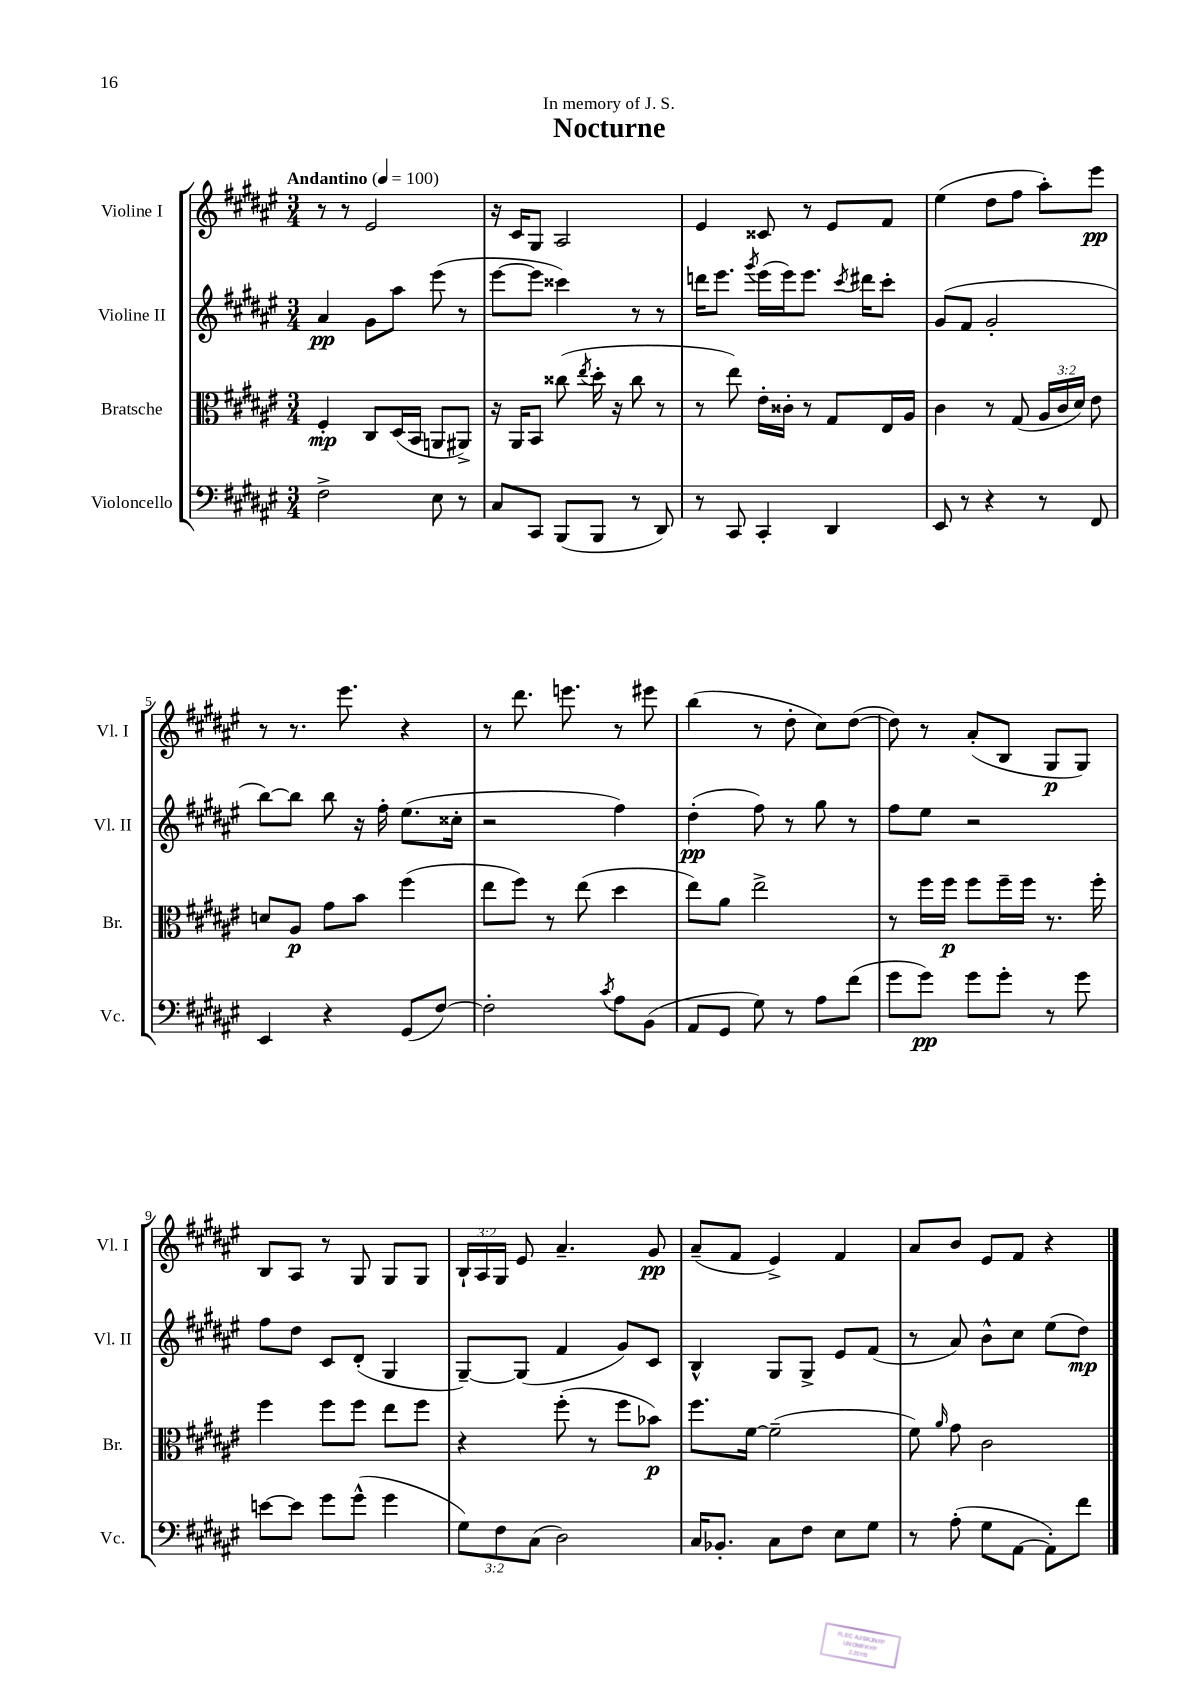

**kern	**kern	**kern	**kern
*staff4	*staff3	*staff2	*staff1
*clefF4	*clefC3	*clefG2	*clefG2
*k[f#c#g#d#a#e#]	*k[f#c#g#d#a#e#]	*k[f#c#g#d#a#e#]	*k[f#c#g#d#a#e#]
*M3/4	*M3/4	*M3/4	*M3/4
*MM100	*MM100	*MM100	*MM100
2F#^	4F#'	4a#	8r
.	.	.	8r
.	8C#	8g#	2e#
.	(16D#	8aa#	.
.	16BB	.	.
8E#	8AA	(8eee#	.
8r	8AA#^)	8r	.
=	=	=	=
8C#	16r	[8eee#	16r
.	16AA#	.	16c#
8CC#	8BB	8eee#]	8G#
(8BBB	(8cc##	4ccc##)	2A#
.	8qee#	.	.
8BBB	16dd#'	.	.
.	16r	.	.
8r	8cc##	8r	.
8DD#)	8r	8r	.
=	=	=	=
8r	8r	16ddd	4e#
.	.	8.eee#	.
8CC#	8ee#)	.	.
.	.	8qggg#	.
4CC#'	16e#'	(16eee#	8c##
.	16c##'	16eee#)	.
.	8r	8.eee#	8r
4DD#	8G#	.	8e#
.	.	8qccc#	.
.	.	16ddd#	.
.	16E#	8ccc#'	8f#
.	16A#	.	.
=	=	=	=
8EE#	4c#	(8g#	(4ee#
8r	.	8f#	.
4r	8r	2g#'	8dd#
.	(8G#	.	8ff#
8r	24A#	.	8aa#')
.	24c#	.	.
.	24d#)	.	.
8FF#	8e#	.	8eee#
=	=	=	=
4EE#	8d	[8bb)	8r
.	8A#	8bb]	8.r
4r	8g#	8bb	.
.	.	.	8.eee#
.	8b	16r	.
.	.	16ff#'	.
(8GG#	(4ff#	(8.ee#	4r
[8F#)	.	.	.
.	.	16cc##'	.
=	=	=	=
2F#']	8ee#	2r	8r
.	8ff#)	.	8.ddd#
.	8r	.	.
.	.	.	8.eee
.	(8ee#	.	.
8qc#	.	.	.
8A#	4dd#	4ff#)	8r
(8BB	.	.	8eee#
=	=	=	=
8AA#	8ee#)	(4dd#'	(4bb
8GG#	8a#	.	.
8G#)	2ee#^	8ff#)	8r
8r	.	8r	8dd#'
8A#	.	8gg#	8cc#)
(8f#	.	8r	([8dd#
=	=	=	=
8g#	8r	8ff#	8dd#])
8g#)	16ff#	8ee#	8r
.	16ff#	.	.
8g#	8ff#	2r	(8a#'
8g#'	16ff#~	.	8B
.	16ff#	.	.
8r	8.r	.	8G#
8g#	.	.	8G#)
.	16ff#'	.	.
=	=	=	=
[8e	4ff#	8ff#	8B
8e]	.	8dd#	8A#
8g#	8ff#	8c#	8r
(8g#^^	8ff#	(8d#'	8G#
4g#	8ee#	4G#	8G#
.	8ff#	.	8G#
=	=	=	=
12G#)	4r	[8G#~)	24B`
.	.	.	24A#
12F#	.	.	24G#
.	.	(8G#]	8e#
(12C#	.	.	.
2D#)	(8ff#'	4f#	4.a#~
.	8r	.	.
.	8ff#	8g#)	.
.	8b-)	8c#	8g#
=	=	=	=
16C#	8.ff#	4B^^	(8a#~
8.BB-'	.	.	.
.	.	.	8f#
.	[16f#	.	.
8C#	(2f#~]	8G#	4e#^)
8F#	.	8G#^	.
8E#	.	8e#	4f#
8G#	.	(8f#	.
=	=	=	=
8r	8f#)	8r	8a#
.	16qqa#	.	.
(8A#'	8g#	8a#)	8b
8G#	2c#	8b^^	8e#
[8AA#	.	8cc#	8f#
8AA#'])	.	(8ee#	4r
8f#	.	8dd#)	.
==	==	==	==
*-	*-	*-	*-
